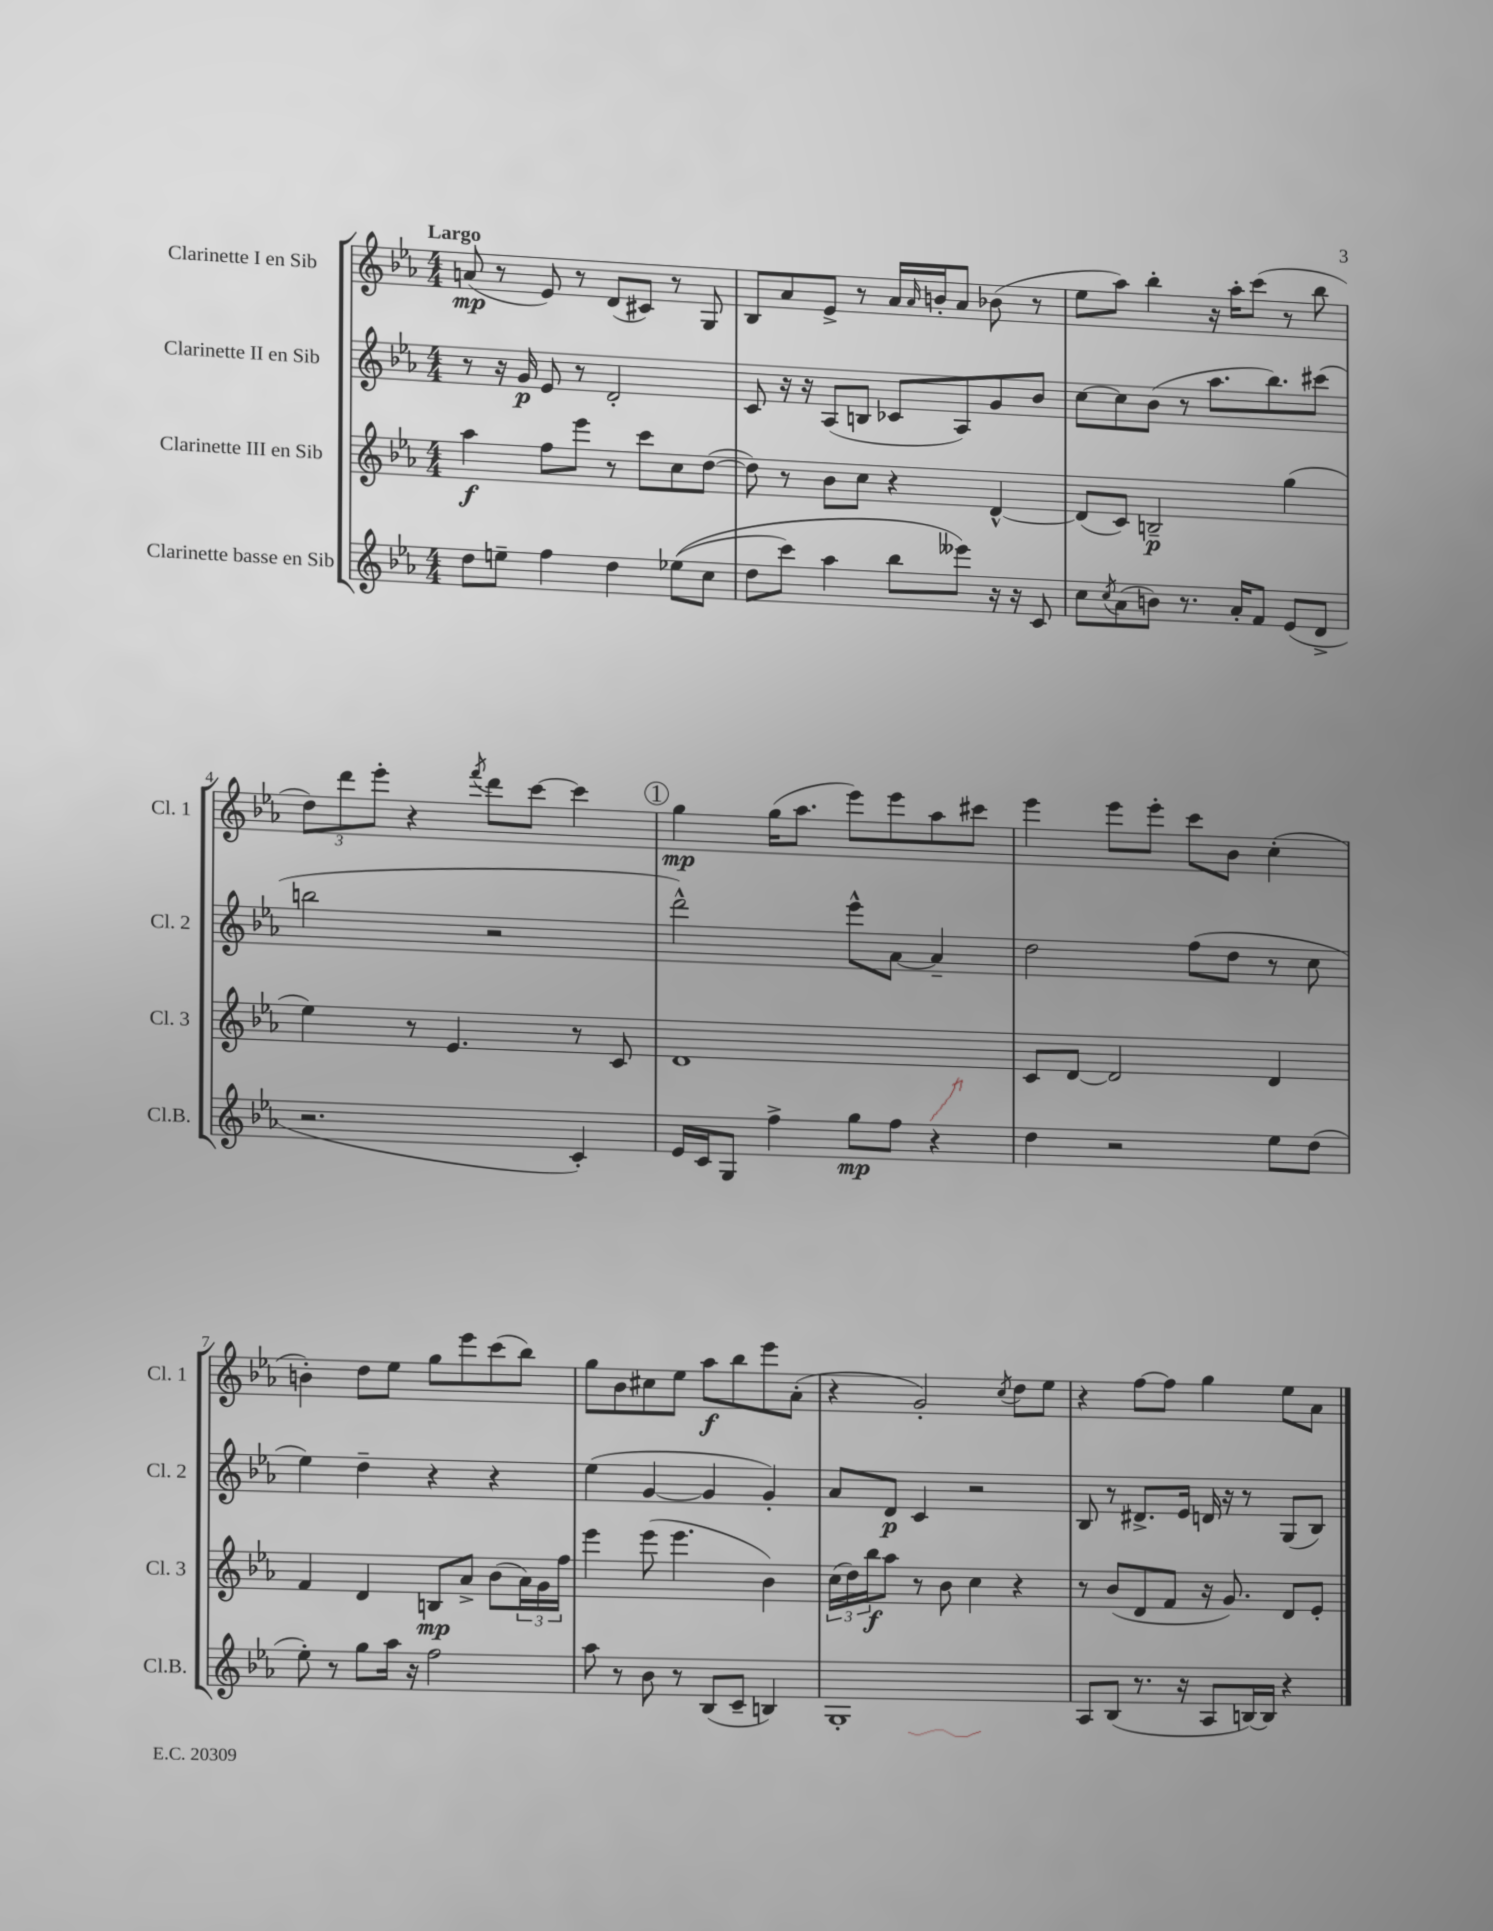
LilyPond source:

<<
\new StaffGroup <<
\new Staff = "s0" \with { instrumentName = "Clarinette I en Sib" shortInstrumentName = "Cl. 1" } {
    \clef treble \key ees \major \numericTimeSignature \time 4/4 \tempo "Largo"
    a'8\mp( r8 ees'8) r8 d'8( cis'8) r8 g8 |
    bes8 aes'8 ees'8-> r8 aes'16 \grace { aes'16 } b'16-. aes'8 bes'8( r8 |
    ees''8 aes''8) bes''4-. r16 aes''16-. c'''8( r8 bes''8 |
    \tuplet 3/2 { d''8) d'''8 ees'''8-. } r4 \acciaccatura { f'''8 } d'''8 c'''8~ c'''4 |
    \mark \markup { \circle "1" } g''4\mp g''16( aes''8. ees'''8) ees'''8 aes''8 cis'''8 |
    ees'''4 ees'''8 ees'''8-. c'''8 bes'8 c''4-.( |
    b'4-.) d''8 ees''8 g''8 ees'''8 c'''8( bes''8) |
    g''8 bes'8 cis''8 ees''8 aes''8\f bes''8 ees'''8 aes'8-.( |
    r4 g'2-.) \acciaccatura { c''8 } d''8 ees''8 |
    r4 f''8~ f''8 g''4 ees''8 aes'8 \bar "|." |
}
\new Staff = "s1" \with { instrumentName = "Clarinette II en Sib" shortInstrumentName = "Cl. 2" } {
    \clef treble \key ees \major \numericTimeSignature \time 4/4
    r8 r16 g'16\p ees'8 r8 d'2-. |
    c'8 r16 r16 aes8( b8 ces'8 aes8) g'8 bes'8 |
    c''8~ c''8 bes'8( r8 aes''8. bes''8.) cis'''8( |
    b''2 r2 |
    \mark \markup { \circle "1" } d'''2-^) ees'''8-^ aes'8~ aes'4-- |
    d''2 f''8( d''8 r8 c''8 |
    ees''4) d''4-- r4 r4 |
    ees''4( g'4~ g'4 g'4-.) |
    aes'8 d'8\p c'4 r2 |
    bes8 r8 dis'8.-> ees'16 d'16 r16 r8 g8( bes8) \bar "|." |
}
\new Staff = "s2" \with { instrumentName = "Clarinette III en Sib" shortInstrumentName = "Cl. 3" } {
    \clef treble \key ees \major \numericTimeSignature \time 4/4
    aes''4\f f''8 ees'''8 r8 c'''8 c''8 d''8~( |
    d''8) r8 bes'8 c''8 r4 d'4~-^ |
    d'8( c'8) b2--\p g''4( |
    ees''4) r8 ees'4. r8 c'8 |
    \mark \markup { \circle "1" } d'1 |
    c'8 d'8~ d'2 d'4 |
    f'4 d'4 b8\mp aes'8-> bes'8( \tuplet 3/2 { aes'16) g'16 f''16 } |
    ees'''4 ees'''8( ees'''4. bes'4) |
    \tuplet 3/2 { c''16( d''16) bes''16\f } aes''8 r8 bes'8 c''4 r4 |
    r8 bes'8( d'8 f'8 r16 g'8.) d'8 ees'8-. \bar "|." |
}
\new Staff = "s3" \with { instrumentName = "Clarinette basse en Sib" shortInstrumentName = "Cl.B." } {
    \clef treble \key ees \major \numericTimeSignature \time 4/4
    d''8 e''8-- f''4 d''4 ees''8(\( c''8 |
    d''8 c'''8) aes''4 bes''8 eeses'''8\) r16 r16 c'8 |
    c''8 \acciaccatura { c''8 } aes'8( b'8) r8. aes'16-. f'8 ees'8( d'8-> |
    r2. c'4-.) |
    \mark \markup { \circle "1" } ees'16 c'16 g8 f''4-> g''8\mp f''8 r4 |
    d''4 r2 ees''8 d''8( |
    ees''8-.) r8 g''8 aes''16 r16 f''2 |
    aes''8 r8 bes'8 r8 bes8( c'8-- b4) |
    g1-. |
    aes8 bes8( r8. r16 aes8 b16~) b16 r4 \bar "|." |
}
>>
>>
